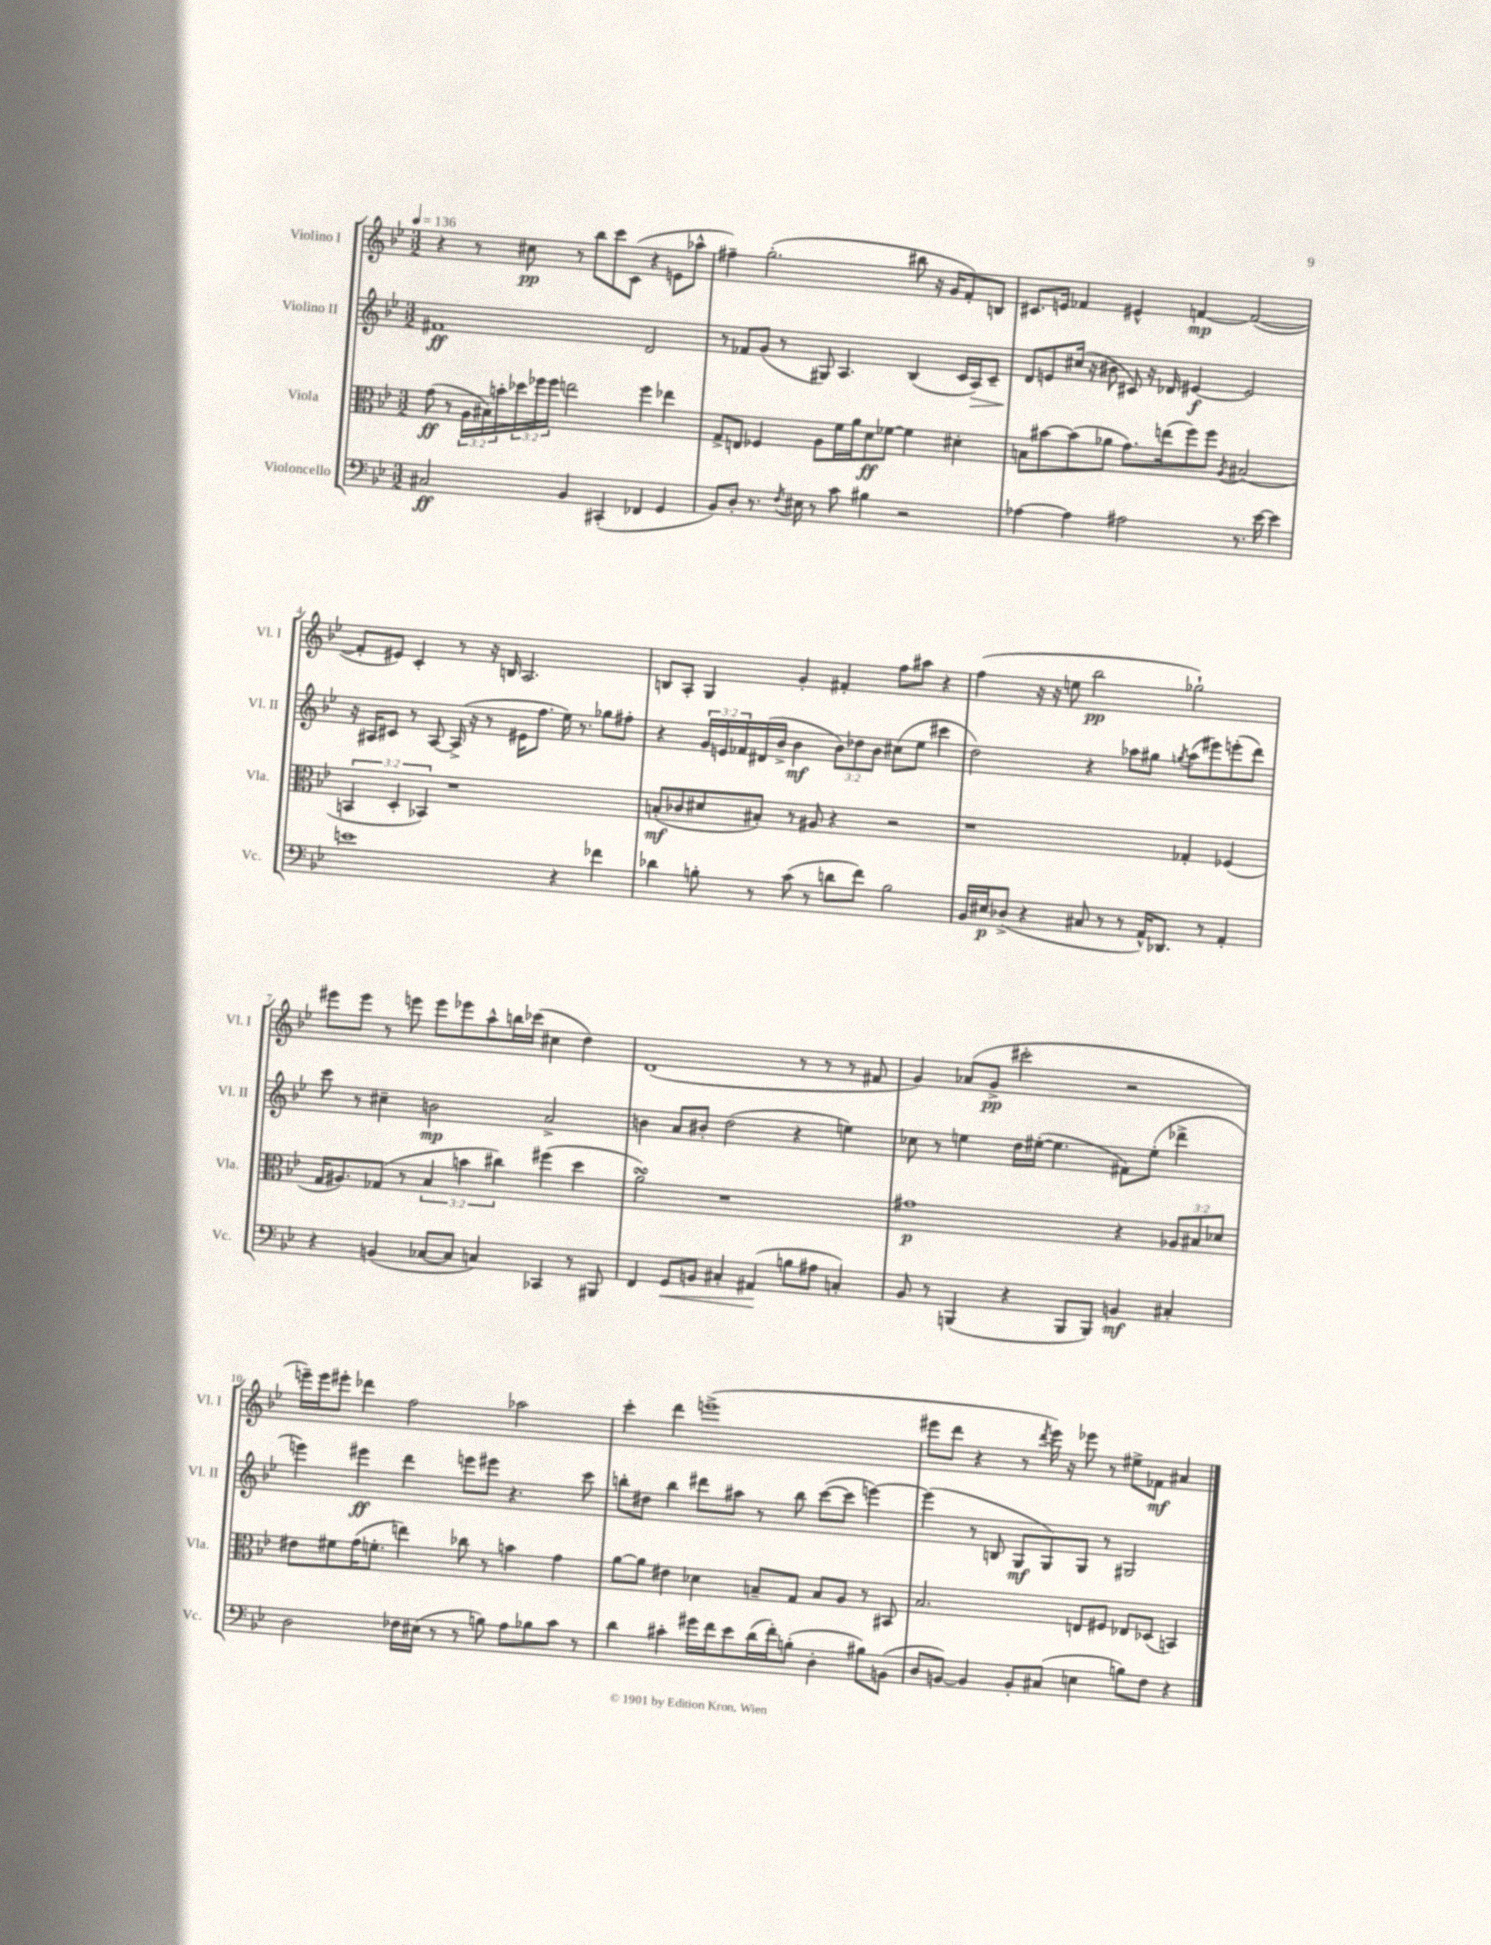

**kern	**dynam	**kern	**dynam	**kern	**dynam	**kern	**dynam
*part4	*part4	*part3	*part3	*part2	*part2	*part1	*part1
*staff4	*staff4	*staff3	*staff3	*staff2	*staff2	*staff1	*staff1
*I"Violoncello	*	*I"Viola	*	*I"Violino II	*	*I"Violino I	*
*I'Vc.	*	*I'Vla.	*	*I'Vl. II	*	*I'Vl. I	*
*clefF4	*	*clefC3	*	*clefG2	*	*clefG2	*
*k[b-e-]	*	*k[b-e-]	*	*k[b-e-]	*	*k[b-e-]	*
*M3/2	*	*M3/2	*	*M3/2	*	*M3/2	*
*MM136	*	*MM136	*	*MM136	*	*MM136	*
=1	=1	=1	=1	=1	=1	=1	=1
2C#X/	ff	(8g\	ff	1f#X	ff	4r	.
.	.	8r	.	.	.	.	.
.	.	24A\LL	.	.	.	8r	.
.	.	24B#X\)	.	.	.	.	.
.	.	24bn'\	.	.	.	.	.
.	.	24dd-X\	.	.	.	8cc#X\	pp
.	.	24ff-X\	.	.	.	.	.
.	.	24ff-\JJ	.	.	.	.	.
4BB-/	.	2een\	.	.	.	8r	.
.	.	.	.	.	.	8bb-\L	.
(4CC#X'/	.	.	.	.	.	8ccc\	.
.	.	.	.	.	.	(8c\J	.
4FF-X/	.	4ff-\	.	2d/	.	4r	.
4GG/	.	4ee-X\	.	.	.	8en\L	.
.	.	.	.	.	.	8aa-X^^\J	.
=2	=2	=2	=2	=2	=2	=2	=2
8BB-/L)	.	8G^/L	.	8r	.	4ff#X~\)	.
8D'/J	.	8En/J	.	8f-X/L	.	.	.
8.r	.	4F-X/	.	(8g/J	.	(2.gg'\	.
.	.	.	.	8r	.	.	.
8qF/	.	.	.	.	.	.	.
16E#X\	.	.	.	.	.	.	.
8r	.	8A\L	.	8G#X/)	.	.	.
8c\	.	16f\L	.	4.A/	.	.	.
.	.	16a\J	.	.	.	.	.
4B#X\	.	8d\	ff	.	.	.	.
.	.	[8f-X\J	.	.	.	.	.
2r	.	4f-\]	.	(4B-/	.	8bb#X\	.
.	.	.	.	.	.	16r	.
.	.	.	.	.	.	16g/KL	.
.	.	4d#X'\	.	16c/LL	.	8f'/)	.
!	!	!	!	!	!LO:HP:b	!	!
.	.	.	.	16A/J)	>	.	.
.	.	.	.	8c~/J	.	8Bn/J	.
=3	=3	=3	=3	=3	=3	=3	=3
[4A-X\	.	8Bn\L	.	8d/L	.	8.c#X/L	.
.	.	[8b#X\	.	8en/	]	.	.
.	.	.	.	.	.	16en/Jk	.
4A-\]	.	(8b#\]	.	(16cc#X/Jk	.	4f-X/	.
.	.	.	.	16r	.	.	.
.	.	8a-X\J	.	8b#X\	.	.	.
2A#X\	.	8.g\L)	.	8c#X/)	.	4e#X^^/	.
.	.	.	.	16r	.	.	.
.	.	(16een\k	.	16d-X/	.	.	.
.	.	8ff\)	.	[4e#X/	f	[4fn/	mp
.	.	8ff\J	.	.	.	.	.
.	.	8qA/	.	.	.	.	.
8.r	.	(2B#X/	.	2e#/]	.	(2f/_	.
[16e-\	.	.	.	.	.	.	.
4e-\]	.	.	.	.	.	.	.
!!LO:LB:g=z
=4	=4	=4	=4	=4	=4	=4	=4
1en	.	6BBn/	.	16r	.	8f'/L]	.
.	.	.	.	16A#X/KL	.	.	.
.	.	.	.	8c#X/J	.	8e#X/J)	.
.	.	6D'/	.	.	.	.	.
.	.	.	.	8r	.	4c'/	.
.	.	6BB-X/)	.	.	.	.	.
.	.	.	.	[8A#/	.	.	.
.	.	1r	.	(16A#^/]	.	8r	.
.	.	.	.	16r	.	.	.
.	.	.	.	8r	.	16r	.
.	.	.	.	.	.	16Bn/	.
.	.	.	.	16e#X\KL	.	2.A/	.
.	.	.	.	8.ff\J	.	.	.
4r	.	.	.	16ee-\)	.	.	.
.	.	.	.	8.r	.	.	.
4f-X\	.	.	.	8gg-X\L	.	.	.
.	.	.	.	8ff#X'\J	.	.	.
=5	=5	=5	=5	=5	=5	=5	=5
4d-X\	.	(8Bn'/L	mf	4r	.	8Bn/L	.
.	.	8c-X/	.	.	.	8A'/J	.
8Bn'\	.	8d#X/	.	24g/LL	.	4G/	.
.	.	.	.	24en/	.	.	.
.	.	.	.	24f-X/	.	.	.
8r	.	8B#X'/J)	.	(16d#X/	.	.	.
.	.	.	.	16b-^/JJ	.	.	.
(8c\	.	8r	.	4b-\	mf	4g'/	.
8r	.	8A#X/	.	.	.	.	.
8dn\L	.	4r	.	12b-\L)	.	4f#X'/	.
.	.	.	.	12dd-X\	.	.	.
8f\J)	.	.	.	.	.	.	.
.	.	.	.	12b-\J	.	.	.
2B\	.	2r	.	(8cc#X\L	.	8ff\L	.
.	.	.	.	8ee-\J	.	8aa#X\J	.
.	.	.	.	4ccc#X\	.	4r	.
=6	=6	=6	=6	=6	=6	=6	=6
16BB-/LL	.	1r	.	2dd\)	.	(4ff\	.
16E#X/J	p	.	.	.	.	.	.
(8D-X^/J	.	.	.	.	.	.	.
4r	.	.	.	.	.	16r	.
.	.	.	.	.	.	16r	.
.	.	.	.	.	.	8een\	.
8C#X/	.	.	.	4r	.	2bb-\	pp
8r	.	.	.	.	.	.	.
8r	.	.	.	8aa-X\L	.	.	.
16AA^^/KL)	.	.	.	8gg#X\J	.	.	.
8.DD-X/J	.	.	.	.	.	.	.
.	.	.	.	8qggn/	.	.	.
.	.	4G-X'/	.	(8aa-\L	.	2gg-X`\)	.
8r	.	.	.	8eee#X\)	.	.	.
4AA'/	.	(4F-X/	.	(8eeen'\	.	.	.
.	.	.	.	8ddd\J)	.	.	.
!!LO:LB:g=z
=7	=7	=7	=7	=7	=7	=7	=7
4r	.	16G/KL	.	8ccc\	.	8eee#X\L	.
.	.	8.A#X/)	.	.	.	.	.
.	.	.	.	8r	.	8eee#\J	.
(4BBn/	.	(8G-X/J	.	4cc#X~\	.	8r	.
.	.	8r	.	.	.	8eeen\	.
[8C-X/L	.	6B-/	.	2bn\	mp	8eee\L	.
8C-/J]	.	.	.	.	.	8eee-X\	.
.	.	6bn\	.	.	.	.	.
4Cn/)	.	.	.	.	.	8aa^^\	.
.	.	6cc#X\)	.	.	.	.	.
.	.	.	.	.	.	16bbn\L	.
.	.	.	.	.	.	(16ccc-X\JJ	.
4CC-X/	.	(4ff#X\	.	2a^/	.	4cc#X\	.
8r	.	4dd\	.	.	.	4dd\)	.
8BBB#X/	.	.	.	.	.	.	.
=8	=8	=8	=8	=8	=8	=8	=8
4FF/	.	2asSsS\)	.	4bn\	.	(1d	.
!	!LO:HP:b	!	!	!	!	!	!
8GG/L	<	.	.	8a/L	.	.	.
8BBn/J	.	.	.	8b#X'/J	.	.	.
4C#X'/	.	1r	.	(2dd\	.	.	.
(4AA#X/	.	.	.	.	.	.	.
8Bn\L	[	.	.	4r	.	8r	.
8A#X\J	.	.	.	.	.	8r	.
4Cn'/)	.	.	.	4een\)	.	8r	.
.	.	.	.	.	.	8f#X/	.
=9	=9	=9	=9	=9	=9	=9	=9
8BB-/	.	1g#X	p	8cc-X\	.	4g/)	.
8r	.	.	.	8r	.	.	.
(4BBBn/	.	.	.	4een\	.	(8a-X/L	.
.	.	.	.	.	.	8g^/J	pp
4r	.	.	.	16dd\LL	.	2ccc#X'\	.
.	.	.	.	([16ee#X'\JJ	.	.	.
.	.	.	.	4.ee#\]	.	.	.
8BBB/L	.	.	.	.	.	.	.
8BBB/J)	.	.	.	.	.	.	.
4BBn/	mf	4r	.	8f#X\L)	.	2r	.
.	.	.	.	(8ee#'\J	.	.	.
4C#X'/	.	12A-X/L	.	4ddd-X^\	.	.	.
.	.	12B#X/	.	.	.	.	.
.	.	12d-X/J	.	.	.	.	.
!!LO:LB:g=z
=10	=10	=10	=10	=10	=10	=10	=10
2D\	.	8e#X\L	.	4eeen\)	.	16eeen~\LL)	.
.	.	.	.	.	.	16eee\J	.
.	.	8f#X\	.	.	.	8eee#X'\J	.
.	.	(16g\K	.	4eee#X\	ff	4ddd-X\	.
.	.	8.fn'\J	.	.	.	.	.
16F-X\LL	.	4een\)	.	4ddd\	.	2ff\	.
(16E#X\JJ	.	.	.	.	.	.	.
8r	.	.	.	.	.	.	.
8r	.	8cc-X\	.	8eeen\L	.	.	.
8Bn\)	.	8r	.	8eee#X\J	.	.	.
8A\L	.	4bn\	.	4.r	.	2aa-X\	.
8B-X\	.	.	.	.	.	.	.
8c\J	.	4g\	.	.	.	.	.
8r	.	.	.	8ccc\	.	.	.
=11	=11	=11	=11	=11	=11	=11	=11
4d\	.	[8a\L	.	8bbn'\L	.	4ccc'\	.
.	.	8a\J]	.	8dd#X\J	.	.	.
4c#X'\	.	4e#X\	.	4bb\	.	4ddd\	.
16g#X\LL	.	4d-X\	.	8ddd#X\L	.	(1eeen^	.
16f\J	.	.	.	.	.	.	.
8e-\	.	.	.	8aa#X\J	.	.	.
(16d\L	.	8Bn~/L	.	8r	.	.	.
16f'\J)	.	.	.	.	.	.	.
(8Bn'\J	.	8G/J	.	8bb\	.	.	.
4D'\	.	8B/L	.	([8ccc\L	.	.	.
.	.	8A/J	.	8ccc\J]	.	.	.
8B#X\L)	.	8r	.	[4eeen\)	.	.	.
(8BBn\J	.	8BB#X/	.	.	.	.	.
=12	=12	=12	=12	=12	=12	=12	=12
8D/L	.	2.B-/	.	(4eee\]	.	8eee#X\L	.
[8BBn/J)	.	.	.	.	.	8ddd\J	.
4BB/]	.	.	.	8r	.	4r	.
.	.	.	.	8Bn/	.	.	.
8BB'/L	.	.	.	8G/L	mf	8r	.
.	.	.	.	.	.	8qddd/	.
(8C#X/J	.	.	.	8G/)	.	16eee#\)	.
.	.	.	.	.	.	16r	.
4En\	.	8En/L	.	8G/J	.	8eee-X\	.
.	.	8F#X/J	.	8r	.	8r	.
8Bn\L)	.	8E-X/L	.	2G#X/	.	8ee#X^\L	.
8F\J	.	(8D-X/J	.	.	.	8f-X\J	mf
4r	.	4BBn/)	.	.	.	4a#X/	.
==	==	==	==	==	==	==	==
*-	*-	*-	*-	*-	*-	*-	*-
